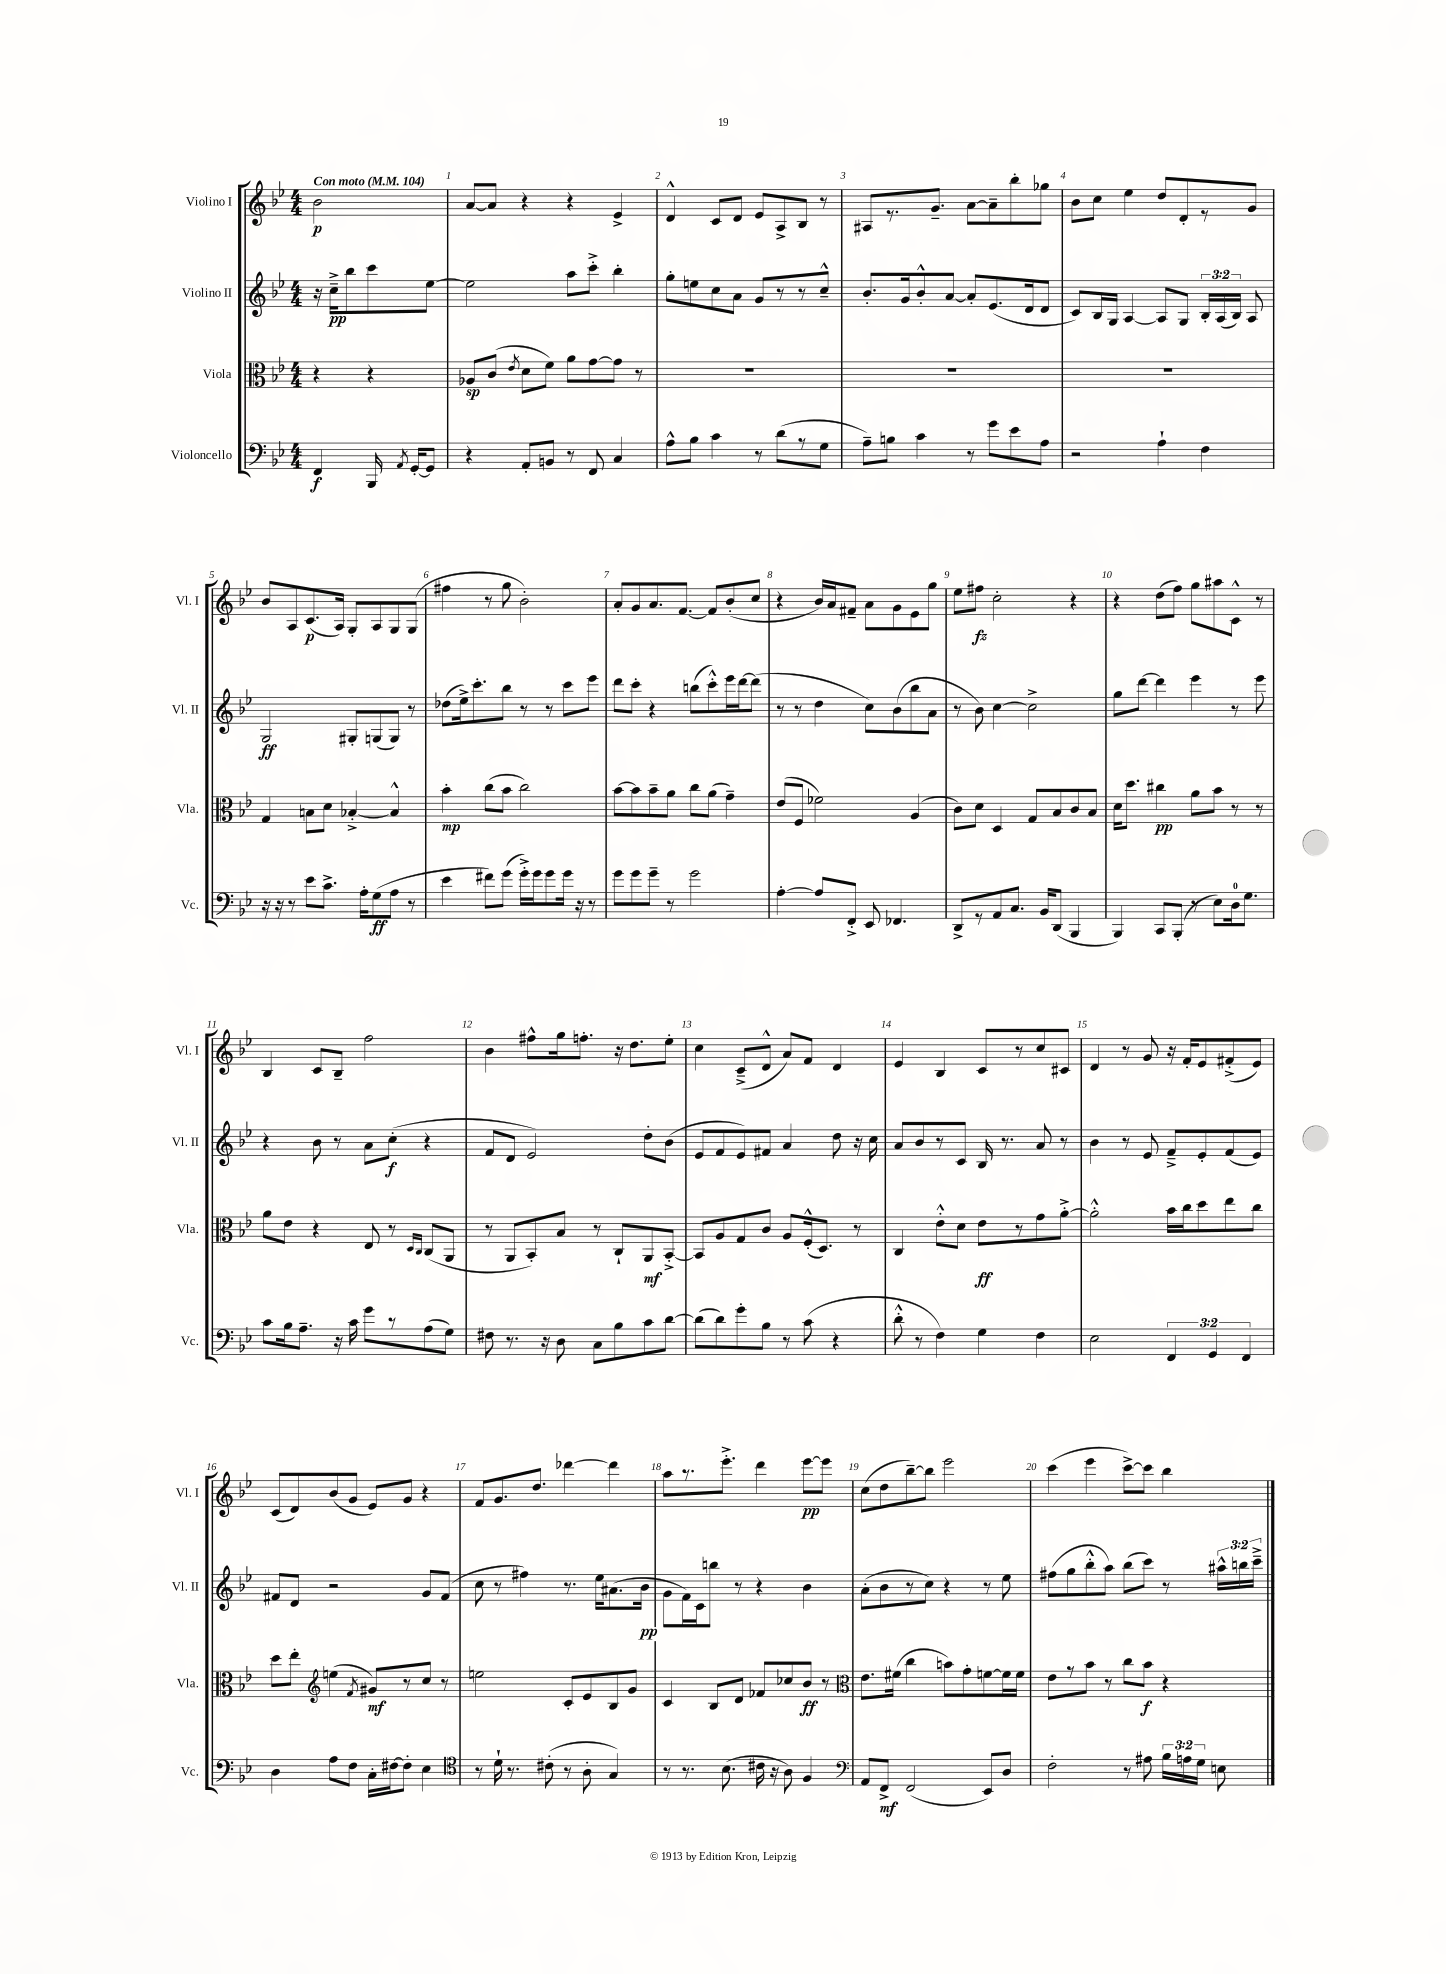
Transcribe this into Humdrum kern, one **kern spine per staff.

**kern	**dynam	**kern	**dynam	**kern	**dynam	**kern	**dynam
*part4	*part4	*part3	*part3	*part2	*part2	*part1	*part1
*staff4	*staff4	*staff3	*staff3	*staff2	*staff2	*staff1	*staff1
*I"Violoncello	*	*I"Viola	*	*I"Violino II	*	*I"Violino I	*
*I'Vc.	*	*I'Vla.	*	*I'Vl. II	*	*I'Vl. I	*
*clefF4	*	*clefC3	*	*clefG2	*	*clefG2	*
*k[b-e-]	*	*k[b-e-]	*	*k[b-e-]	*	*k[b-e-]	*
*M4/4	*	*M4/4	*	*M4/4	*	*M4/4	*
*MM104	*	*MM104	*	*MM104	*	*MM104	*
=	=	=	=	=	=	=	=
!	!	!	!	!	!	!LO:TX:a:B:t=Con moto	!
4FF/	f	4r	.	16r	.	2b-\	p
.	.	.	.	16cc~^\KL	pp	.	.
.	.	.	.	8bb-\	.	.	.
16BBB-/	.	4r	.	8ccc\	.	.	.
8qAA/	.	.	.	.	.	.	.
[16GG'/KL	.	.	.	.	.	.	.
8GG/J]	.	.	.	[8ee-\J	.	.	.
=1	=1	=1	=1	=1	=1	=1	=1
4r	.	8A-X/L	sp	2ee-\]	.	[8a/L	.
.	.	(8c/J	.	.	.	8a/J]	.
.	.	8qe-/	.	.	.	.	.
8AA'/L	.	8d\L	.	.	.	4r	.
8BBn/J	.	8f\J)	.	.	.	.	.
8r	.	8a\L	.	8aa\L	.	4r	.
8FF/	.	[8g\	.	8ccc'^\J	.	.	.
4C/	.	8g\J]	.	4bb-'\	.	4e-^/	.
.	.	8r	.	.	.	.	.
=2	=2	=2	=2	=2	=2	=2	=2
8A^^\L	.	1r	.	8gg'\L	.	4d^^/	.
8B-\J	.	.	.	8een\	.	.	.
4c\	.	.	.	8cc\	.	8c/L	.
.	.	.	.	8a\J	.	8d/J	.
8r	.	.	.	8g/L	.	8e-/L	.
(8d\L	.	.	.	8r	.	8A^/	.
8r	.	.	.	8r	.	8B-/J	.
8G\J	.	.	.	8cc~^^/J	.	8r	.
=3	=3	=3	=3	=3	=3	=3	=3
8A~\L)	.	1r	.	8.b-'/L	.	8A#X/L	.
8Bn\J	.	.	.	.	.	8.r	.
.	.	.	.	16g/k	.	.	.
4c\	.	.	.	8b-'^^/	.	.	.
.	.	.	.	.	.	8.g~/J	.
.	.	.	.	[8a/J	.	.	.
8r	.	.	.	8a'/L]	.	[8a\L	.
8g\L	.	.	.	(8.e-/	.	8a~\]	.
8e-\	.	.	.	.	.	8bb-'\	.
.	.	.	.	16d/k	.	.	.
8A\J	.	.	.	8d/J	.	8gg-X\J	.
=4	=4	=4	=4	=4	=4	=4	=4
2r	.	1r	.	8c/L)	.	8b-\L	.
.	.	.	.	16B-/L	.	8cc\J	.
.	.	.	.	16G/JJ	.	.	.
.	.	.	.	[4A/	.	4ee-\	.
4A`\	.	.	.	8A/L]	.	8dd/L	.
.	.	.	.	8G/J	.	8d'/	.
4F\	.	.	.	24B-'/LL	.	8r	.
.	.	.	.	(24A/	.	.	.
.	.	.	.	24B-/JJ)	.	.	.
.	.	.	.	8A/	.	8g/J	.
!!LO:LB:g=z
=5	=5	=5	=5	=5	=5	=5	=5
16r	.	4G/	.	2G/	ff	8b-/L	.
16r	.	.	.	.	.	.	.
8r	.	.	.	.	.	8A/	.
8e-\L	.	8Bn\L	.	.	.	(8.c/	p
8.c^\J	.	8d\J	.	.	.	.	.
.	.	.	.	.	.	16A/Jk)	.
.	.	[4B-X'^/	.	8G#X'/L	.	8G'/L	.
16A'\KL	.	.	.	.	.	.	.
(8G\	ff	.	.	(8Gn/	.	8A/	.
8A\J	.	4B-^^/]	.	8G/J)	.	8G/	.
8r	.	.	.	8r	.	(8G/J	.
=6	=6	=6	=6	=6	=6	=6	=6
4e-\	.	4b-'\	mp	(8dd-X\L	.	4ff#X\	.
.	.	.	.	16ee-^\k)	.	.	.
.	.	.	.	8.ccc'\	.	.	.
8f#X\L)	.	(8cc\L	.	.	.	8r	.
(8g\J	.	8b-\J	.	8bb-\J	.	8gg\	.
16g'^\LL)	.	2cc\)	.	8r	.	2b-'\)	.
16g\J	.	.	.	.	.	.	.
8g\	.	.	.	8r	.	.	.
16g\Jk	.	.	.	8ccc\L	.	.	.
16r	.	.	.	.	.	.	.
8r	.	.	.	8eee-\J	.	.	.
=7	=7	=7	=7	=7	=7	=7	=7
8g\L	.	[8b-\L	.	8ddd\L	.	8a'/L	.
8g\	.	8b-\]	.	8ccc'\J	.	8g/	.
8g~\J	.	8b-~\	.	4r	.	8.a/	.
8r	.	8a\J	.	.	.	.	.
.	.	.	.	.	.	[8.f/J	.
2g\	.	8cc\L	.	(8bbn\L	.	.	.
.	.	(8a\J	.	8ccc'^^\)	.	8f/L]	.
.	.	4g~\)	.	16eee-\L	.	(8b-'/	.
.	.	.	.	[16ddd\J	.	.	.
.	.	.	.	(8ddd\J]	.	8cc/J	.
=8	=8	=8	=8	=8	=8	=8	=8
[4A'\	.	(8e-/L	.	8r	.	4r	.
.	.	8F/J	.	8r	.	.	.
8A/L]	.	2f-X\)	.	4dd\	.	16b-/LL)	.
.	.	.	.	.	.	16a/J	.
8FF'^/J	.	.	.	.	.	8f#X~/J	.
8EE-/	.	.	.	8cc\L)	.	8a\L	.
4.FF-X/	.	.	.	(8b-\	.	8g\	.
.	.	(4A/	.	8bb-\	.	8e-\	.
.	.	.	.	8a\J	.	8gg\J	.
=9	=9	=9	=9	=9	=9	=9	=9
8DD^/L	.	8c\L)	.	8r	.	8ee-\L	.
8r	.	8d\J	.	8b-\)	.	8ff#X\J	fz
8AA/	.	4D/	.	[4cc\	.	2cc'\	.
8.C/J	.	.	.	.	.	.	.
.	.	8G/L	.	2cc^\]	.	.	.
16BB-/KL	.	.	.	.	.	.	.
(8DD/J	.	8B-/	.	.	.	.	.
4BBB-/	.	8c/	.	.	.	4r	.
.	.	8B-/J	.	.	.	.	.
=10	=10	=10	=10	=10	=10	=10	=10
4BBB-/)	.	16d\KL	.	8gg\L	.	4r	.
.	.	8.dd\J	.	.	.	.	.
.	.	.	.	[8ddd\J	.	.	.
8CC/L	.	4cc#X\	pp	4ddd\]	.	(8dd\L	.
(8BBB-'/J	.	.	.	.	.	8ff\J)	.
8r	.	8a\L	.	4eee-\	.	8gg\L	.
8E-\L)	.	8b-\J	.	.	.	8aa#X\	.
16D\k	.	8r	.	8r	.	8c^^\J	.
8.G\J	.	.	.	.	.	.	.
.	.	8r	.	8eee-\	.	8r	.
!!LO:LB:g=z
=11	=11	=11	=11	=11	=11	=11	=11
8c\L	.	8a\L	.	4r	.	4B-/	.
16B-\k	.	8e-\J	.	.	.	.	.
8.A~\J	.	.	.	.	.	.	.
.	.	4r	.	8b-\	.	8c/L	.
16r	.	.	.	8r	.	8B-~/J	.
16c\	.	.	.	.	.	.	.
8g\L	.	8E-/	.	8a\L	.	2ff\	.
8r	.	8r	.	(8cc'\J	f	.	.
.	.	16qqD/LL	.	.	.	.	.
.	.	16qqC/JJ	.	.	.	.	.
(8A\	.	(8C/L	.	4r	.	.	.
8G\J)	.	8AA/J	.	.	.	.	.
=12	=12	=12	=12	=12	=12	=12	=12
8F#X\	.	8r	.	8f/L	.	4b-\	.
8.r	.	8AA/L	.	8d/J	.	.	.
.	.	8BB-'/)	.	2e-/)	.	8ff#X^^\L	.
16r	.	.	.	.	.	.	.
8D\	.	8B-/J	.	.	.	16gg\k	.
.	.	.	.	.	.	8.ffn'\J	.
8C\L	.	8r	.	.	.	.	.
8B-\	.	8C`/L	.	.	.	16r	.
.	.	.	.	.	.	8.dd\L	.
8c\	.	8AA/	mf	8dd'\L	.	.	.
[8d\J	.	[8BB-'^/J	.	(8b-\J	.	8ee-'\J	.
=13	=13	=13	=13	=13	=13	=13	=13
(8d\L]	.	8BB-/L]	.	8e-/L	.	4cc\	.
8d\)	.	8A/	.	8f/	.	.	.
8g'\	.	8G/	.	8e-/)	.	(8c~^/L	.
8B-\J	.	8c/J	.	8f#X/J	.	8d^^/J	.
8r	.	8A/L	.	4a/	.	8a/L)	.
(8c\	.	(16F'^^/k	.	.	.	8f/J	.
.	.	8.D/J)	.	.	.	.	.
4r	.	.	.	8dd\	.	4d/	.
.	.	8r	.	16r	.	.	.
.	.	.	.	16cc\	.	.	.
=14	=14	=14	=14	=14	=14	=14	=14
8d'^^\	.	4C/	.	8a/L	.	4e-/	.
8r	.	.	.	8b-/	.	.	.
4F\)	.	8e-'^^\L	.	8r	.	4B-/	.
.	.	8d\J	.	8c/J	.	.	.
4G\	.	8e-\L	ff	16B-/	.	8c/L	.
.	.	.	.	8.r	.	.	.
.	.	8r	.	.	.	8r	.
4F\	.	8g\	.	8a/	.	8cc/	.
.	.	[8a'^\J	.	8r	.	8c#X/J	.
=15	=15	=15	=15	=15	=15	=15	=15
2E-\	.	2a'^^\]	.	4b-\	.	4d/	.
.	.	.	.	8r	.	8r	.
.	.	.	.	8e-/	.	8g/	.
6FF/	.	16b-\LL	.	8f~^/L	.	16r	.
.	.	16cc\J	.	.	.	16f'/KL	.
.	.	8dd\	.	8e-'/	.	8e-/	.
6GG/	.	.	.	.	.	.	.
.	.	8ee-\	.	(8f/	.	(8f#X'^/	.
6FF/	.	.	.	.	.	.	.
.	.	8cc\J	.	8e-/J)	.	8e-/J)	.
!!LO:LB:g=z
=16	=16	=16	=16	=16	=16	=16	=16
4D\	.	8dd\L	.	8f#X/L	.	(8c/L	.
.	.	8ee-'\J	.	8d/J	.	8d/)	.
*	*	*clefG2	*	*	*	*	*
8A\L	.	(4een\	.	2r	.	(8b-/	.
8F\J	.	.	.	.	.	8g/J	.
.	.	8qf/	.	.	.	.	.
16C'\LL	.	8g#X/L)	mf	.	.	8e-/L)	.
[16F#X\J	.	.	.	.	.	.	.
8F#'\J]	.	8r	.	.	.	8g/J	.
4E-\	.	8cc/J	.	8g/L	.	4r	.
.	.	8r	.	(8f#/J	.	.	.
=17	=17	=17	=17	=17	=17	=17	=17
*clefC4	*	*	*	*	*	*	*
8r	.	2een\	.	8cc\	.	8f/L	.
16d`\	.	.	.	8r	.	8.g/	.
8.r	.	.	.	.	.	.	.
.	.	.	.	4ff#X\)	.	.	.
.	.	.	.	.	.	8.dd/J	.
(8c#X'\	.	.	.	.	.	.	.
8r	.	8c'/L	.	8.r	.	[4ddd-X\	.
8A'\	.	8e-/	.	.	.	.	.
.	.	.	.	16ee-\KL	.	.	.
4G/)	.	8B-/	.	(8.a#X\	.	4ddd-\]	.
.	.	8g/J	.	.	.	.	.
.	.	.	.	16b-\Jk	pp	.	.
=18	=18	=18	=18	=18	=18	=18	=18
8r	.	4c/	.	8g\L	.	8aa\L	.
8.r	.	.	.	16f\L)	.	8.r	.
.	.	.	.	16c\J	.	.	.
.	.	8B-/L	.	8bbn\J	.	.	.
(8.B-\	.	.	.	.	.	8.eee-'^\J	.
.	.	8d/J	.	8r	.	.	.
16c#X\	.	8f-X/L	.	4r	.	4ddd\	.
16r	.	.	.	.	.	.	.
8A\)	.	8cc-X/	.	.	.	.	.
4F/	.	8b-/J	ff	4b-\	.	[8eee-\L	pp
.	.	8r	.	.	.	8eee-\J]	.
=19	=19	=19	=19	=19	=19	=19	=19
*clefF4	*	*clefC3	*	*	*	*	*
8AA/L	.	8.e-\L	.	(8a'\L	.	(8cc\L	.
8FF^/J	mf	.	.	8b-\	.	8dd\	.
.	.	(16f#X\Jk	.	.	.	.	.
(2FF/	.	4cc\	.	8r	.	[8bb-~\)	.
.	.	.	.	8cc\J)	.	8bb-\J]	.
.	.	8bn\L)	.	4r	.	2eee-\	.
.	.	8g'\	.	.	.	.	.
8EE-/L)	.	[8fn\	.	8r	.	.	.
8D/J	.	16f\L]	.	8ee-\	.	.	.
.	.	16f\JJ	.	.	.	.	.
=20	=20	=20	=20	=20	=20	=20	=20
2F'\	.	8e-\L	.	(8ff#X\L	.	(4ccc\	.
.	.	8r	.	8gg\	.	.	.
.	.	8b-\J	.	8bb-'^^\	.	4eee-\	.
.	.	8r	.	8aa\J)	.	.	.
8r	.	8cc\L	.	(8bb-\L	.	[8ccc^\L)	.
8A#X\	.	8b-\J	f	8ccc\J)	.	8ccc\J]	.
24B-\LL	.	4r	.	8r	.	4bb-\	.
24An\	.	.	.	.	.	.	.
24G\JJ	.	.	.	.	.	.	.
8En\	.	.	.	24aa#X^^\LL	.	.	.
.	.	.	.	24bbn\	.	.	.
.	.	.	.	24ccc~^\JJ	.	.	.
==	==	==	==	==	==	==	==
*-	*-	*-	*-	*-	*-	*-	*-
